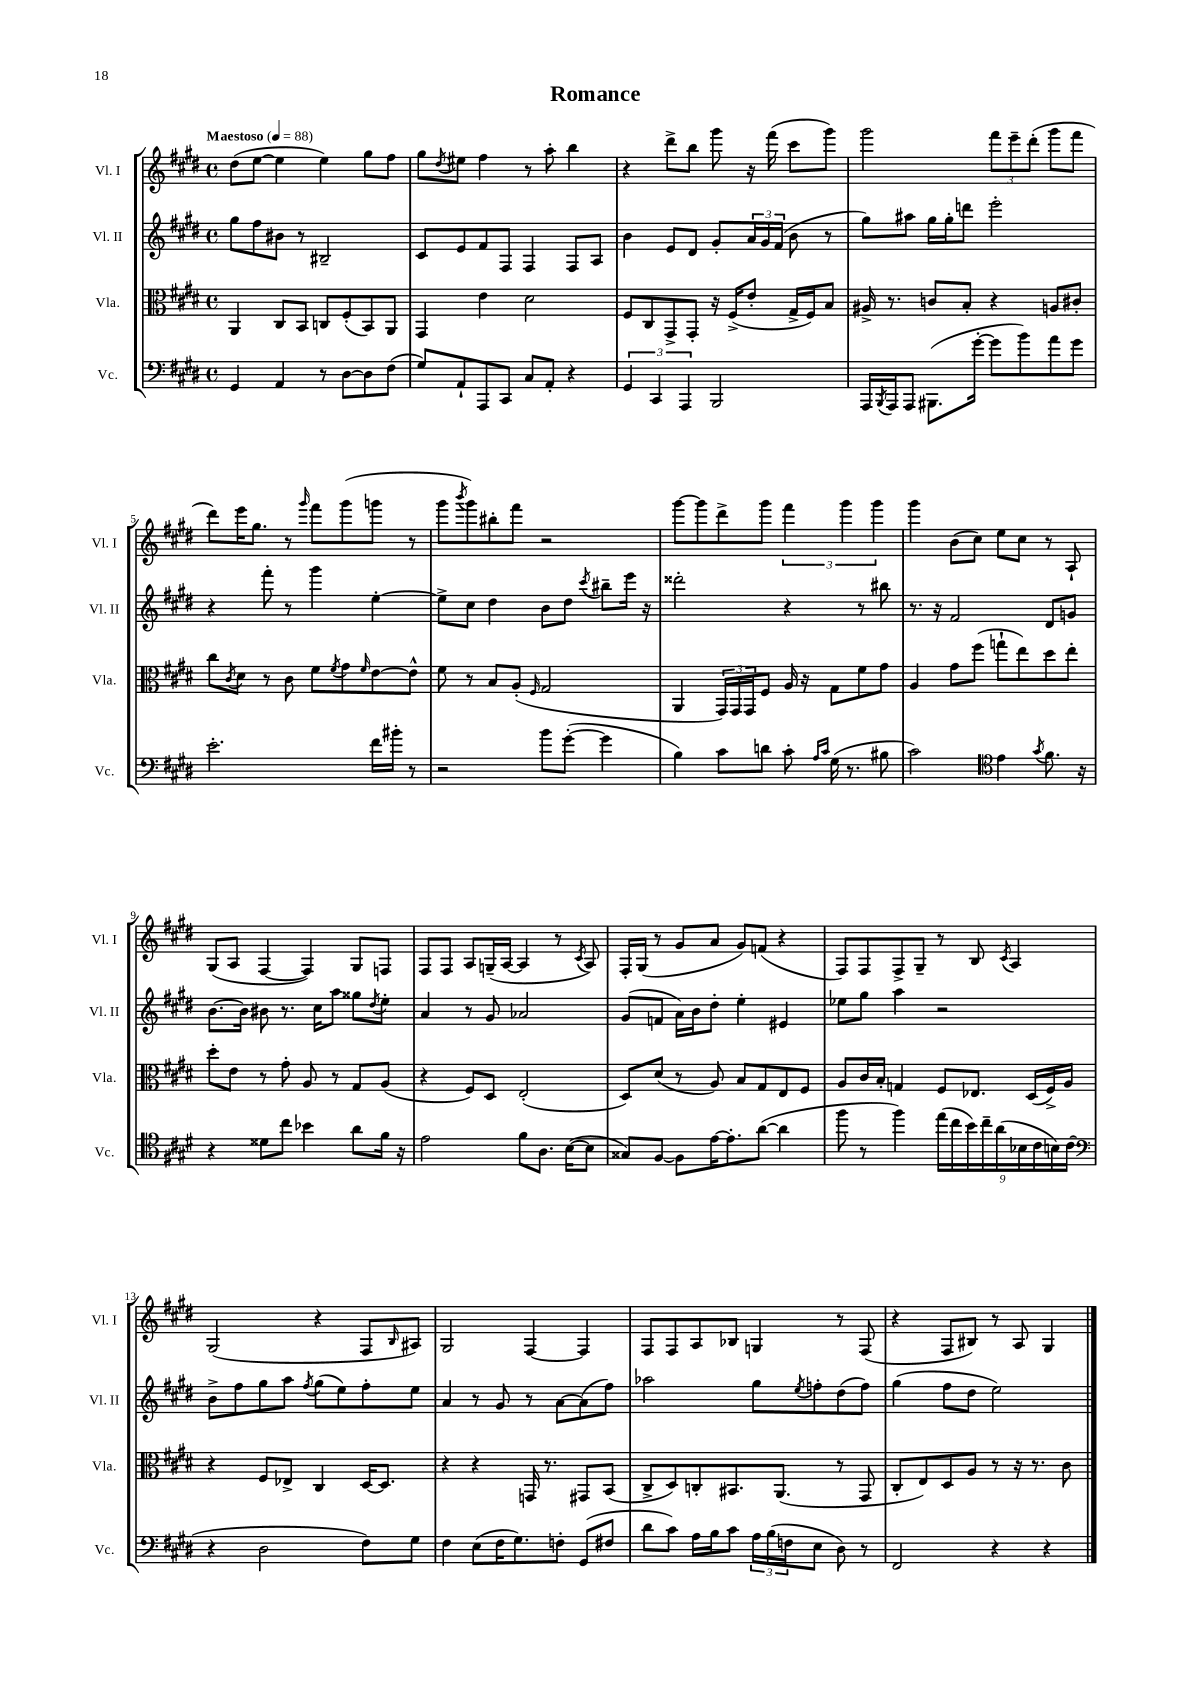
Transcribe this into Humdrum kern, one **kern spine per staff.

**kern	**kern	**kern	**kern
*staff4	*staff3	*staff2	*staff1
*clefF4	*clefC3	*clefG2	*clefG2
*k[f#c#g#d#]	*k[f#c#g#d#]	*k[f#c#g#d#]	*k[f#c#g#d#]
*M4/4	*M4/4	*M4/4	*M4/4
*met(c)	*met(c)	*met(c)	*met(c)
*MM88	*MM88	*MM88	*MM88
4GG#/	4AA/	8gg#\L	(8dd#\L
.	.	8ff#\	[8ee\J
4AA/	8C#/L	8b#\J	4ee\]
.	8BB/J	8r	.
8r	8C/L	2B#~/	4ee\)
[8D#\L	(8F#'/	.	.
8D#\]	8BB/)	.	8gg#\L
(8F#\J	8AA/J	.	8ff#\J
=	=	=	=
8G#/L)	4GG#/	8c#/L	8gg#\L
.	.	.	8qdd#/
8AA`/	.	8e/	8ee#\J
8AAA/	4e\	8f#/	4ff#\
8CC#/J	.	8F#/J	.
8C#/L	2d#\	4F#/	8r
8AA'/J	.	.	8aa'\
4r	.	8F#/L	4bb\
.	.	8A/J	.
=	=	=	=
6GG#/	8F#/L	4b\	4r
.	8C#/	.	.
6CC#/	.	.	.
.	8GG#^/	8e/L	8ddd#^\L
6AAA/	.	.	.
.	8GG#'/J	8d#/J	8bb\J
2BBB/	16r	8g#'/L	8ggg#\
.	(16F#^/LK	.	.
.	8e'/J	24a/L	16r
.	.	24g#/	.
.	.	.	(16fff#\
.	.	(24f#/JJ	.
.	16G#^/LL	8b\	8ccc#\L
.	16F#/J)	.	.
.	8B/J	8r	8ggg#\J)
=	=	=	=
16AAA/LL	16A#^/	8gg#\L)	2ggg#\
8qBBB/	.	.	.
16AAA/J	8.r	.	.
8AAA/J	.	8aa#\J	.
(8.BBB#\L	8c/L	16gg#\LL	.
.	.	16gg#'\J	.
.	8B'/J	8ddd\J	.
[16g#'\Jk	.	.	.
8g#\]L	4r	2eee'\	12fff#\L
.	.	.	12eee~\
8b\)	.	.	.
.	.	.	(12ddd#'\J
8a\	8A/L	.	8ggg#\L
8g#\J	8c#'/J	.	8fff#\J
=	=	=	=
2.e'\	8cc#\L	4r	8ddd#\L)
.	8qc#/	.	.
.	8d#\J	.	16eee\K
.	.	.	8.gg#\J
.	8r	8fff#'\	.
.	8c#\	8r	8r
.	.	.	16qqggg#/
.	8f#\L	4ggg#\	8fff#\L
.	8qf#/	.	.
.	8g#\	.	(8ggg#\
.	16qqf#/	.	.
16f#\LL	[8e\	[4ee'\	8ggg\J
16b#'\JJ	.	.	.
8r	8e^^\]J	.	8r
=	=	=	=
2r	8f#\	8ee^\]L	8ggg#\L
.	.	.	8qbbb/
.	8r	8cc#\J	8ggg#\)
.	8B/L	4dd#\	8bb#'\
.	(8A'/J	.	8fff#\J
.	16qqF#/	.	.
8b\L	2G#/	8b\L	2r
([8g#'\J	.	8dd#\J	.
.	.	8qccc#/	.
4g#\]	.	8bb#~\L	.
.	.	16eee\Jk	.
.	.	16r	.
=	=	=	=
4B\)	4AA/	2ddd##'\	[8ggg#\L
.	.	.	8ggg#\]
8c#\L	24GG#/LL)	.	8ddd#^\
.	24GG#/	.	.
.	24GG#/J	.	.
8d\J	8F#/J	.	8ggg#\J
8c#'\	16A/	4r	6fff#\
.	16r	.	.
16qqA/LL	.	.	.
16qqc#/JJ	.	.	.
(16G#\	8G#\L	.	.
.	.	.	6ggg#\
8.r	.	.	.
.	8f#\	8r	.
.	.	.	6ggg#\
8B#\	8g#\J	8bb#\	.
=	=	=	=
2c#\)	4A/	8.r	4ggg#\
.	.	16r	.
.	8g#\L	2f#/	(8b\L
.	(8ff#\J	.	8cc#\J)
*clefC4	*	*	*
4e\	8gg`\L	.	8ee\L
.	8ee\)	.	8cc#\J
8qg#/	.	.	.
8.f#\	8dd#\	8d#/L	8r
.	8ee'\J	8g/J	8A`/
16r	.	.	.
=	=	=	=
4r	8dd#'\L	[8.b\L	(8G#/L
.	8e\J	.	8A/J
.	.	16b\]Jk	.
8d##\L	8r	8b#\	[4F#/
8cc#\J	8g#'\	8.r	.
4b-\	8A/	.	4F#/])
.	.	16cc#\LK	.
.	8r	8aa\J	.
8a\L	8G#/L	8gg##\L	8G#/L
.	.	8qdd#/	.
16f#\Jk	(8A/J	8ee'\J	8F/J
16r	.	.	.
=	=	=	=
2e\	4r	4a/	8F#/L
.	.	.	8F#/J
.	8F#/L)	8r	8A/L
.	8D#/J	8g#/	(16G~/L
.	.	.	[16A/JJ
8f#\L	(2E'/	2a-/	4A/]
8.A\J	.	.	.
.	.	.	8r
([16B\LK	.	.	.
.	.	.	8qc#/
8B\]J	.	.	8A/)
=	=	=	=
8G##/L)	8D#/L)	(8g#/L	16F#'/LL
.	.	.	(16G#/JJ
[8F#/J	(8d#/J	8f/J	8r
8F#\]L	8r	16a\LL)	8g#/L
.	.	16b\J	.
[16e\K	8A/)	8dd#'\J	8a/J
8.e'\]	.	.	.
.	8B/L	4ee'\	8g#/L)
([8a\J	8G#/	.	(8f/J
4a\]	8E/	4e#/	4r
.	8F#/J	.	.
=	=	=	=
8ff#\	8A/L	8ee-\L	8F#/L)
8r	16c#/L	8gg#\J	8F#/
.	16B'/JJ	.	.
4ff#\)	4G/	4aa\	8F#^/
.	.	.	8G#~/J
(18ee\LL	8F#/L	2r	8r
18cc#\	.	.	.
18b\)	.	.	.
.	8.E-/J	.	8B/
18cc#~\	.	.	.
(18a\	.	.	.
.	.	.	8qc#/
.	.	.	4A/
18B-\	.	.	.
.	(16D#/LL	.	.
18c#\	.	.	.
.	16F#^/)	.	.
18B\)	.	.	.
.	16A/JJ	.	.
(18c#\JJ	.	.	.
=	=	=	=
*clefF4	*	*	*
4r	4r	8b^\L	(2G#/
.	.	8ff#\	.
2D#\	8F#/L	8gg#\	.
.	8E-^/J	8aa\J	.
.	.	8qff#/	.
.	4C#/	(8gg#\L	4r
.	.	8ee\)	.
8F#\L)	[16D#/LK	8ff#'\	8F#/L
.	8.D#/]J	.	.
.	.	.	16qqB/
8G#\J	.	8ee\J	8A#/J)
=	=	=	=
4F#\	4r	4a/	2G#/
(8E\L	4r	8r	.
16F#\K	.	8g#/	.
8.G#\)	.	.	.
.	16GG/	8r	[4F#/
.	8.r	.	.
8F'\J	.	[8a\L	.
(8GG#/L	8GG#/L	(8a\]	4F#/]
8F#/J	(8BB/J	8ff#\J)	.
=	=	=	=
8d#\L	8C#^/L	2aa-\	8F#/L
8c#\J)	8D#/)	.	8F#/
16A\LL	8C'/	.	8A/
16B\J	.	.	.
8c#\J	8.BB#/	.	8B-/J
24A\LL	.	8gg#\L	4G/
(24B\	.	.	.
.	(8.AA/J	.	.
24F\J	.	.	.
.	.	8qee/	.
8E\J	.	8ff'\	.
8D#\)	8r	(8dd#\	8r
8r	8GG#/	8ff\J)	(8F#/
=	=	=	=
2FF#/	8C#'/L	(4gg#\	4r
.	8E/)	.	.
.	8D#/	8ff#\L	8F#/L
.	8A/J	8dd#\J	8B#/J)
4r	8r	2ee\)	8r
.	16r	.	8A/
.	8.r	.	.
4r	.	.	4G#/
.	8c#\	.	.
==	==	==	==
*-	*-	*-	*-
